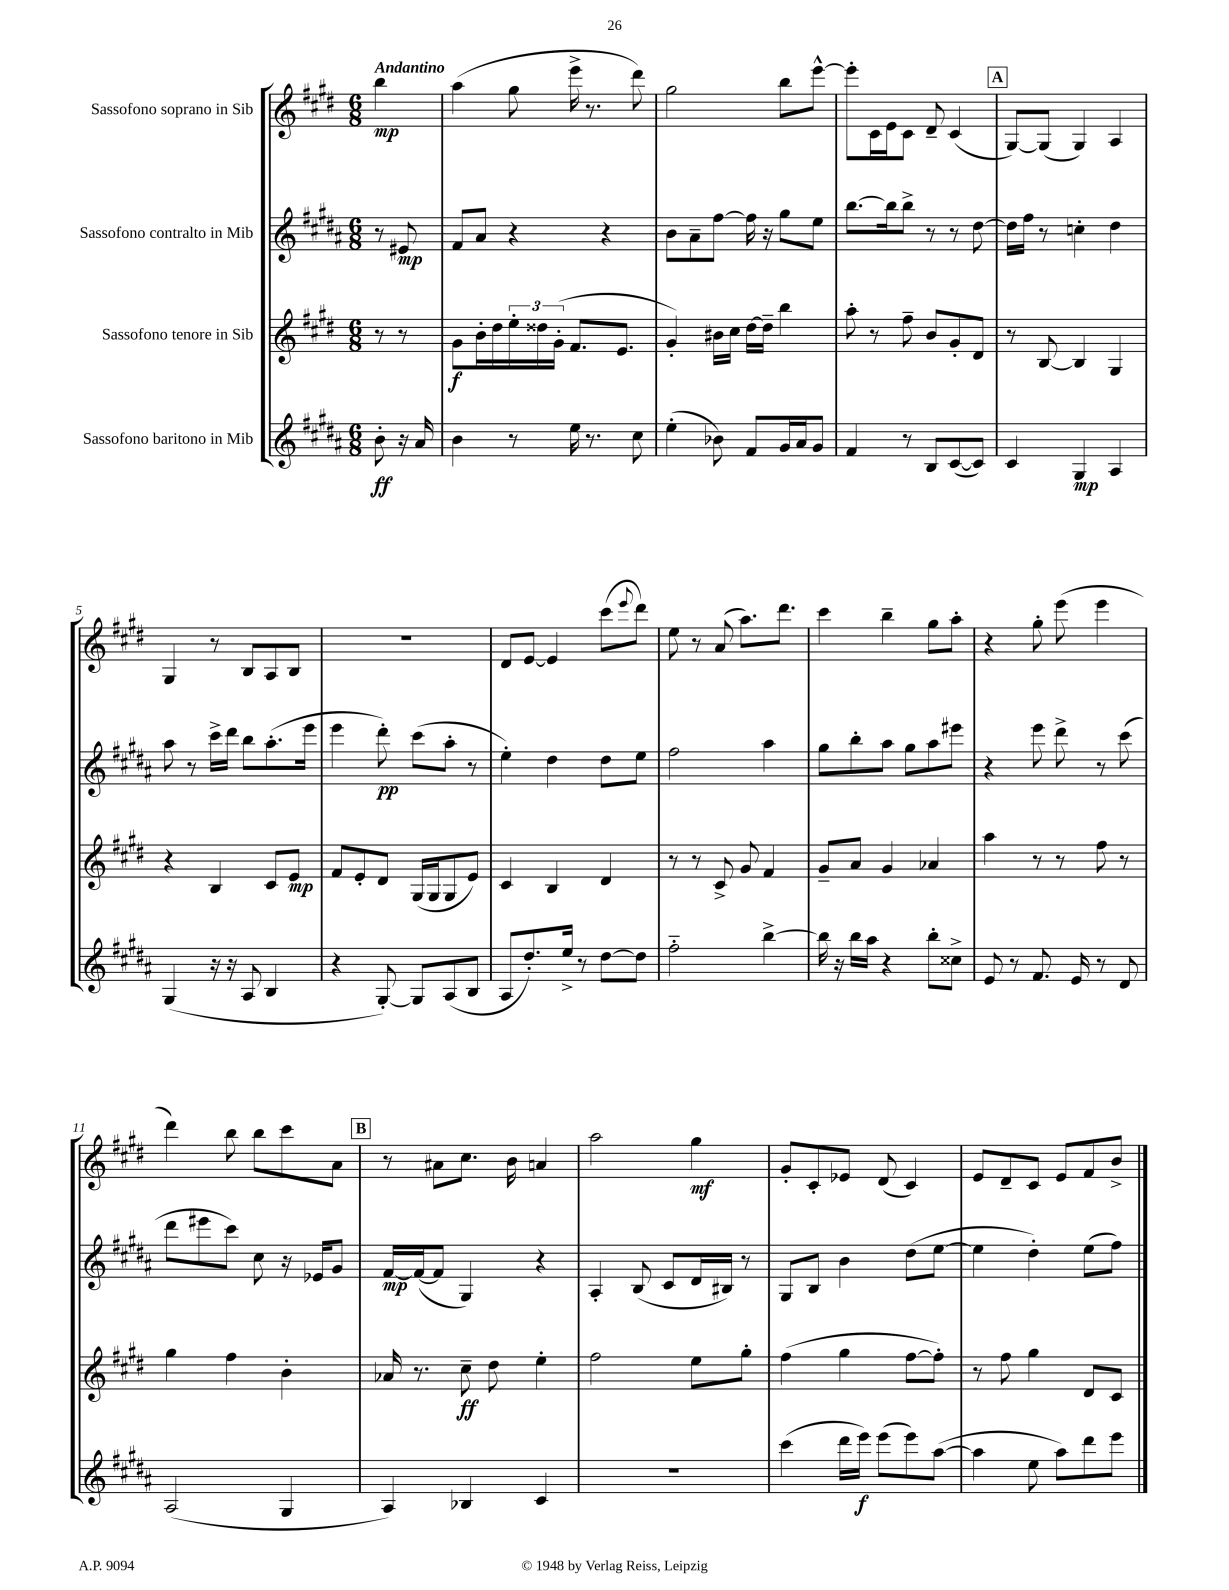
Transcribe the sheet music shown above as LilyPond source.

<<
\new StaffGroup <<
\new Staff = "s0" \with { instrumentName = "Sassofono soprano in Sib" } {
    \clef treble \key e \major \numericTimeSignature \time 6/8 \partial 4 \tempo "Andantino"
    b''4\mp |
    a''4( gis''8 e'''16-> r8. dis'''8) |
    gis''2 b''8 e'''8~-^ |
    e'''8-. cis'16 e'16 cis'8 dis'8-- cis'4( |
    \mark \markup { \box "A" } gis8~) gis8( gis4) a4 |
    gis4 r8 b8 a8 b8 |
    R2. |
    dis'8 e'8~ e'4 cis'''8( \appoggiatura { e'''8 } dis'''8) |
    e''8 r8 a'8( a''8.) dis'''8. |
    cis'''4 b''4-- gis''8 a''8-. |
    r4 gis''8-. e'''8( e'''4 |
    dis'''4) b''8 b''8 cis'''8 a'8 |
    \mark \markup { \box "B" } r8 ais'8 cis''8. b'16 a'4 |
    a''2 gis''4\mf |
    gis'8-. cis'8-. ees'8 dis'8( cis'4) |
    e'8 dis'8-- cis'8 e'8 fis'8 b'8-> \bar "|." |
}
\new Staff = "s1" \with { instrumentName = "Sassofono contralto in Mib" } {
    \clef treble \key b \major \numericTimeSignature \time 6/8 \partial 4
    r8 eis'8\mp |
    fis'8 ais'8 r4 r4 |
    b'8 ais'8-- fis''8~ fis''16 r16 gis''8 e''8 |
    b''8.~ b''16 b''8-> r8 r8 dis''8~ |
    \mark \markup { \box "A" } dis''16 fis''16 r8 c''4-. dis''4 |
    ais''8 r8 cis'''16-> dis'''16 b''8 ais''8.-.( e'''16 |
    e'''4 dis'''8-.\pp) cis'''8( ais''8-. r8 |
    e''4-.) dis''4 dis''8 e''8 |
    fis''2 ais''4 |
    gis''8 b''8-. ais''8 gis''8 ais''8 eis'''8 |
    r4 e'''8 dis'''8-> r8 cis'''8( |
    dis'''8 eis'''8 cis'''8) cis''8 r16 ees'16 gis'8 |
    \mark \markup { \box "B" } fis'16~\mp fis'16~( fis'8 gis4) r4 |
    ais4-. b8( cis'8 dis'16 bis16) r8 |
    gis8 b8 b'4 dis''8( e''8~ |
    e''4 dis''4-.) e''8( fis''8) \bar "|." |
}
\new Staff = "s2" \with { instrumentName = "Sassofono tenore in Sib" } {
    \clef treble \key e \major \numericTimeSignature \time 6/8 \partial 4
    r8 r8 |
    gis'8\f b'16-. dis''16 \tuplet 3/2 { e''16-. disis''16 gis'16-.( } fis'8. e'8. |
    gis'4-.) bis'16 cis''16 dis''16~ dis''16-- b''4 |
    a''8-. r8 fis''8-- b'8 gis'8-. dis'8 |
    \mark \markup { \box "A" } r8 b8~ b4 gis4 |
    r4 b4 cis'8 e'8\mp |
    fis'8 e'8-. dis'8 gis16( gis16 gis8 e'8) |
    cis'4 b4 dis'4 |
    r8 r8 cis'8-> gis'8 fis'4 |
    gis'8-- a'8 gis'4 aes'4 |
    a''4 r8 r8 fis''8 r8 |
    gis''4 fis''4 b'4-. |
    \mark \markup { \box "B" } aes'16 r8. cis''8--\ff dis''8 e''4-. |
    fis''2 e''8 gis''8-. |
    fis''4( gis''4 fis''8~ fis''8-.) |
    r8 fis''8 gis''4 dis'8 cis'8 \bar "|." |
}
\new Staff = "s3" \with { instrumentName = "Sassofono baritono in Mib" } {
    \clef treble \key b \major \numericTimeSignature \time 6/8 \partial 4
    b'8-.\ff r16 ais'16 |
    b'4 r8 e''16 r8. cis''8 |
    e''4-.( bes'8) fis'8 gis'16 ais'16 gis'8 |
    fis'4 r8 b8 cis'8~( cis'8) |
    \mark \markup { \box "A" } cis'4 gis4\mp ais4 |
    gis4( r16 r16 ais8 b4 |
    r4 gis8~-.) gis8 ais8( b8 |
    ais8 dis''8.-.) e''16-> r8 dis''8~ dis''8 |
    fis''2-_ b''4~-> |
    b''16 r16 b''16 ais''16 r4 b''8-. cisis''8-> |
    e'8 r8 fis'8. e'16 r8 dis'8 |
    ais2( gis4 |
    \mark \markup { \box "B" } ais4) bes4 cis'4 |
    R2. |
    cis'''4( dis'''16 e'''16\f) e'''8( e'''8) ais''8~( |
    ais''4 e''8 ais''8) dis'''8 e'''8 \bar "|." |
}
>>
>>
